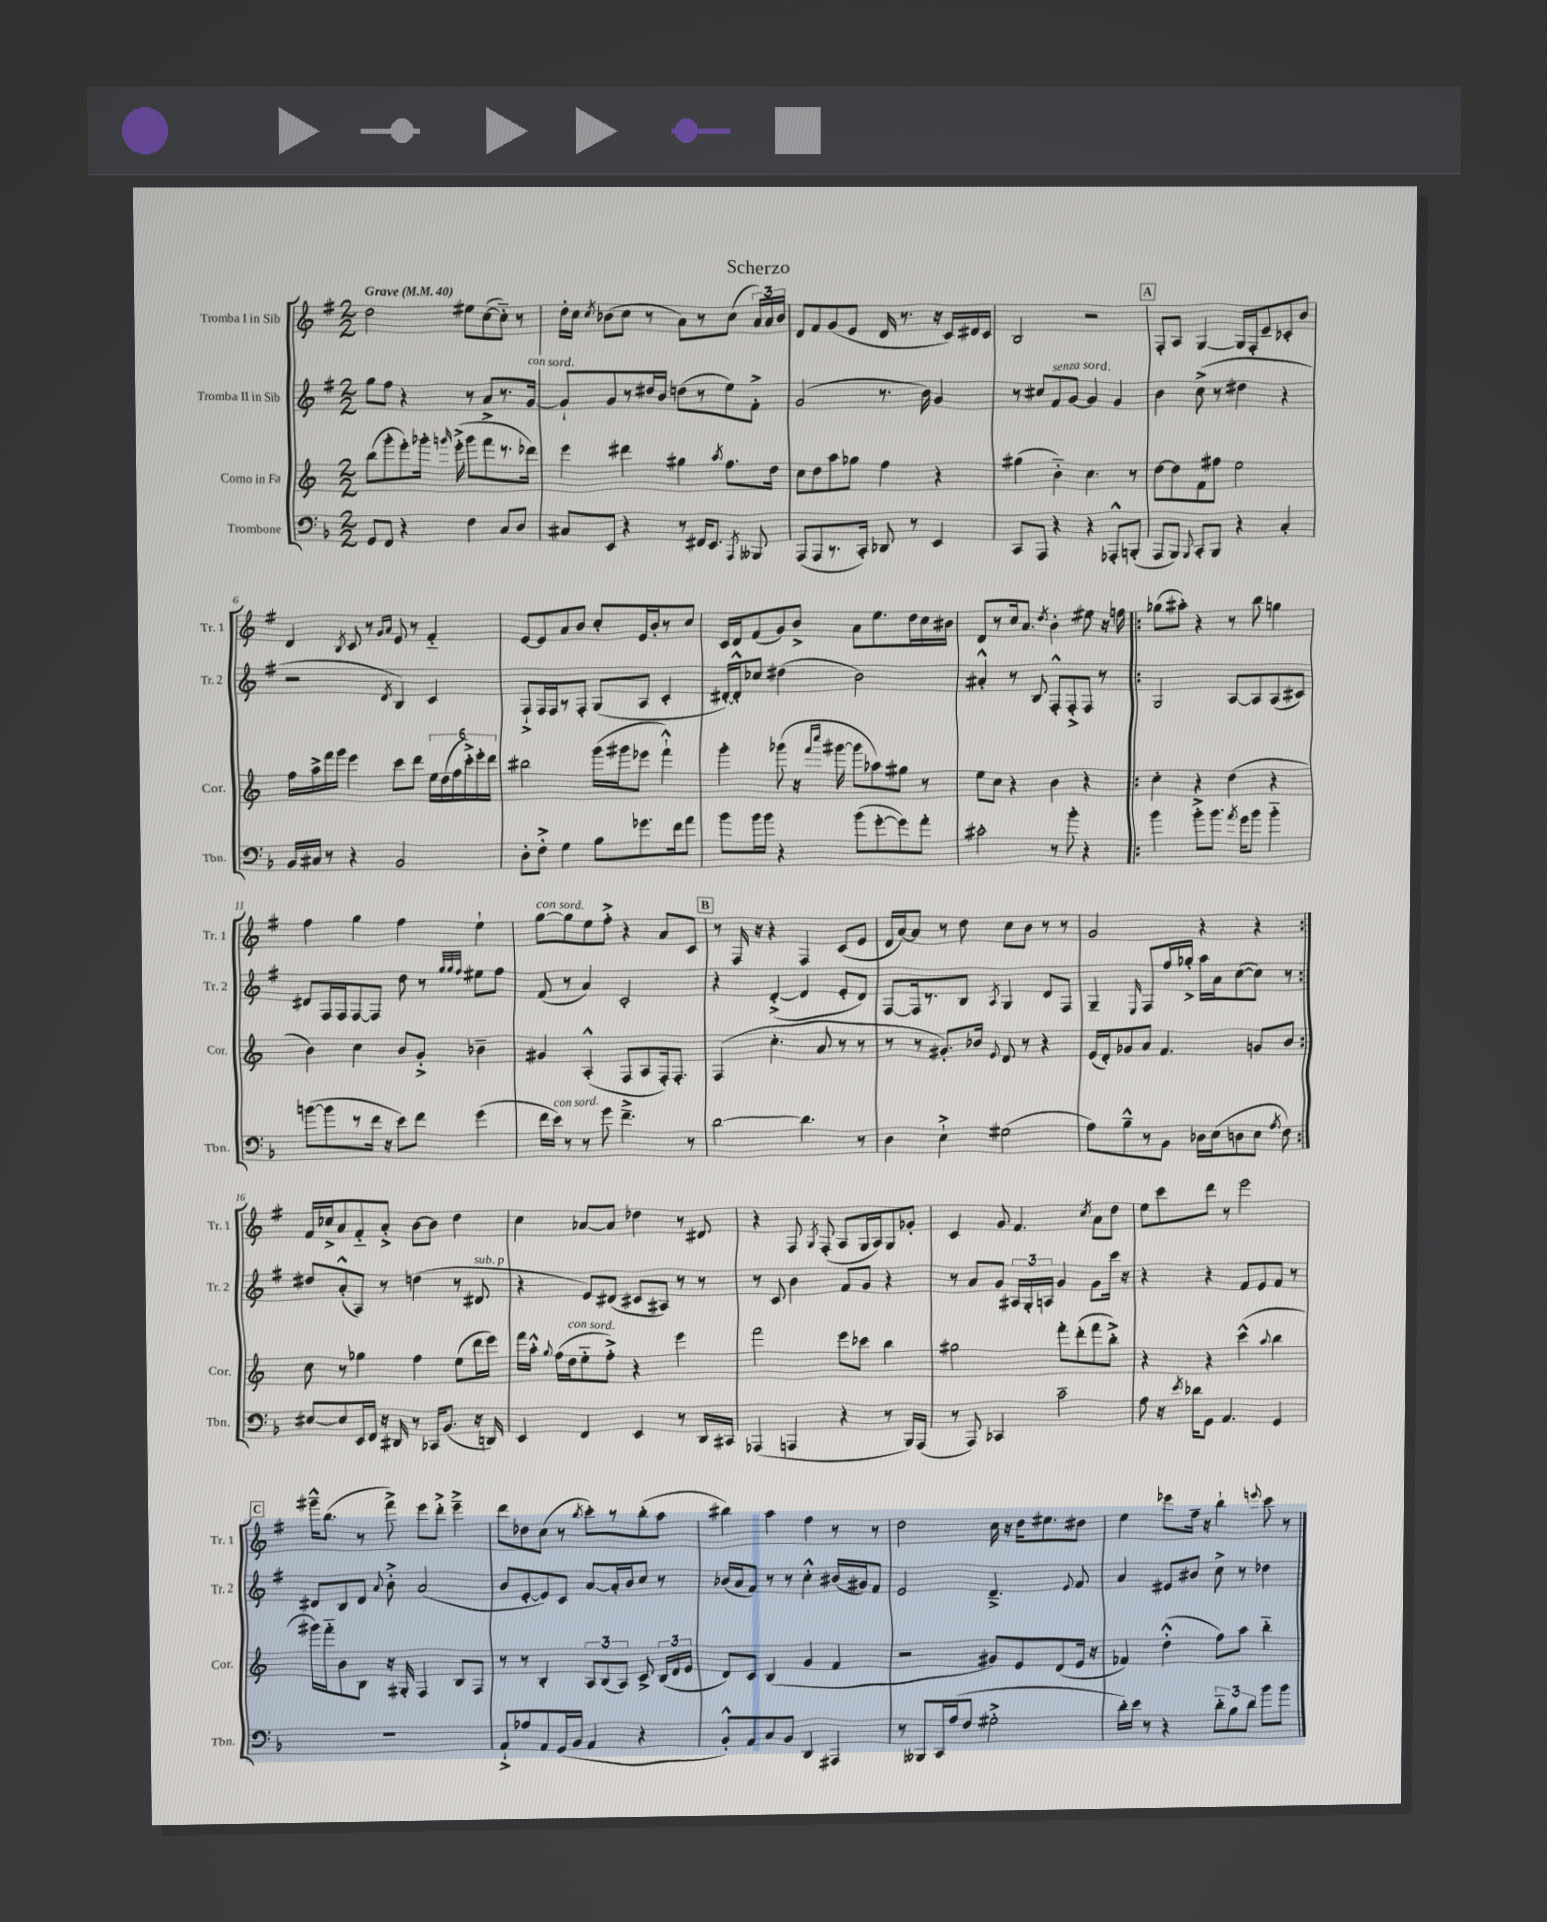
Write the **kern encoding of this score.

**kern	**kern	**kern	**kern
*part4	*part3	*part2	*part1
*staff4	*staff3	*staff2	*staff1
*I"Trombone	*I"Corno in Fa	*I"Tromba II in Sib	*I"Tromba I in Sib
*I'Tbn.	*I'Cor.	*I'Tr. 2	*I'Tr. 1
*clefF4	*clefG2	*clefG2	*clefG2
*k[b-]	*k[]	*k[f#]	*k[f#]
*M2/2	*M2/2	*M2/2	*M2/2
*MM40	*MM40	*MM40	*MM40
=1	=1	=1	=1
!	!	!	!LO:TX:a:B:t=Grave
8GG/L	(8bb\L	8gg\L	2dd\
8FF/J	8ggg'\	8ff#\J	.
4r	8eee'\)	4r	.
.	16ggg-X'\Jk	.	.
.	16qqgggn/	.	.
.	(16eee'^\	.	.
4F\	8ggg\L	8r	8ee#X\L
.	8fff\	8a^/L	([8cc\
8C/L	8.r	8.r	8cc\J])
8D/J	.	.	8r
!	!	!LO:TX:a:i:t=con sord.	!
.	16ddd-X\Jk)	[16g/Jk	.
=2	=2	=2	=2
8C#X/L	4eee\	8g`/L]	16dd'\LL
.	.	.	16cc\JJ
.	.	.	8qcc/
8EE/J	.	8g/	(8b-X\L
4r	4ddd#X\	8r	8cc\J
.	.	16dd#X/L	8r
.	.	16b/JJ	.
8r	4gg#X\	(8ddn\L	8a\L)
16FF#X/KL	.	8r	8r
8.EE/J	.	.	.
.	8qaa/	.	.
.	8.ff\L	8ee\)	(8cc\J
8qAAA/	.	.	.
8BBB--X/	.	8f#'^\J	24a/LL)
.	.	.	24a/
.	16dd\Jk	.	.
.	.	.	24b-/JJ
=3	=3	=3	=3
(8AAA/L	8cc\L	(2g/	8d/L
8AAA/	8dd\	.	8f#/
8.r	8aa\	.	(8g/
.	8gg-X\J	.	8e/J
16CC'/Jk)	.	.	.
8DD-X/	4ff\	8.r	16d/
.	.	.	8.r
8r	.	.	.
.	.	16b\)	.
4EE/	4r	4g/	16r
.	.	.	16c/LL)
.	.	.	16d#X/
.	.	.	16c/JJ
=4	=4	=4	=4
8CC/L	(4gg#X\	8r	2B/
8AAA/J	.	8cc#X/L	.
!	!	!LO:TX:a:i:t=senza sord.	!
4r	4b\)	8f#/	.
.	.	[8g/J	.
4r	4.cc\	4g/]	2r
8AAA-X'^^/L	.	4g/	.
(8BBBn'/J	8r	.	.
!!LO:REH:place=s1:t=A
=5	=5	=5	=5
8AAA/L	[8dd\L	4b\	8F#'/L
8BBB-/J)	8dd\]	.	8A/J
8qqBBB-/	.	.	.
8CC'/L	8f\	(8cc^\	[4G/
8BBB-/J	8ff#X\J	8r	.
4r	2ee\	4dd#X\	16G/LL]
.	.	.	16F#'/J
.	.	.	8e~/
4C'/	.	4r	8c-X'/
.	.	.	8b/J
!!LO:LB:g=z
=6	=6	=6	=6
16BB-/LL	16ff\LL	2r	4d/
16C#X/JJ	16aa^\	.	.
8r	16fff\	.	.
.	16ggg\JJ	.	.
.	.	.	8qB/
4r	4eee\	.	8c/
.	.	.	8r
.	.	.	16qqg/LL
.	.	8qd/	16qqa/JJ
2BB-/	8ccc\L	4B/)	8e/
.	8ddd\J	.	8r
.	24ee\LL	4c/	4f#/
.	(24dd\	.	.
.	24ff\	.	.
.	24ccc'^\)	.	.
.	24eee'\	.	.
.	24ddd\JJ	.	.
=7	=7	=7	=7
8D'\L	2bb#X\	8F#`^/L	[8e/L
8F'^\J	.	16F#/L	8e/]
.	.	16F#/J	.
4G\	.	8r	8a/
.	.	8F#'/J	8b/J
8B-\L	(16ggg\LL	(8G/L	8cc'/L
.	16ggg#X\J	.	.
8.g-X\	8eee-X\J	8A/J	16e/L
.	.	.	16b'/J
.	4fff`^^\)	4c'/	8r
16f\k	.	.	.
8a\J	.	.	8cc/J
=8	=8	=8	=8
8b-\L	4ggg'\	[16d#X'/LL)	16c/LL
.	.	16d#'^^/J]	16d/J
16b-\L	.	8cc-X/J	(8f#/
16b-\JJ	.	.	.
4r	(8ggg-X\	(4dd#X\	8g/)
.	16r	.	8b^/J
.	16qqfff/LL	.	.
.	16qqcccc/JJ	.	.
.	[16ggg#X\	.	.
(8b-\L	8ggg#\L]	2b\)	8a\L
[8g'\	8aa-X\)	.	8.ee\
8g\])	8gg#X\J	.	.
.	.	.	16dd\L
8a'\J	8r	.	16cc\
.	.	.	16b#X\JJ
=9	=9	=9	=9
2c#X'\	8ee\L	4a#X'^^/	8d/L
.	8cc\J	.	8r
.	4r	8r	16cc/k
.	.	.	8.a/J
.	.	8B/	.
.	.	.	8qdd/
8r	4b\	8F#'^^/L	4b'\
8b-'\	.	8F#'^/	.
4r	4r	8F#/J	8ee#X\
.	.	8r	16r
.	.	.	16ffn\
=10!|:	=10!|:	=10!|:	=10!|:
4b-\	4cc'\	2G/	(8gg-X\L
.	.	.	8aa#X'\J)
8b-'^\L	4r	.	4r
8.b-\J	.	.	.
.	(4dd\	[8A/L	8r
8qa/	.	.	.
16g\KL	.	.	.
8b-\J	.	8A/]	8bb\
4b-\	4r	(8A/	4ggn\
.	.	8c#X/J)	.
!!LO:LB:g=z
=11	=11	=11	=11
([8bn\L	4b\)	8d#X/L	4ff#\
8b\]	.	16F#/L	.
.	.	16F#/J	.
8r	4cc\	[8F#/	4gg\
16f\Jk	.	8F#/J]	.
16r	.	.	.
8e\L)	8b/L	8dd\	4ff#\
8f\J	8g'^/J	8r	.
.	.	32qqgg/LLL	.
.	.	32qqgg/	.
.	.	32qqff#/JJJ	.
(4g\	4b-X~\	8ee#X\L	4ee`\
.	.	8ff#\J	.
=12	=12	=12	=12
!	!	!	!LO:TX:a:i:t=con sord.
16f\LL	4g#X/	(8f#/	[8gg\L
!LO:TX:a:i:t=con sord.	!	!	!
16e\JJ)	.	.	.
8r	.	8r	8gg\]
8r	(4A'^^/	4a/)	8ee\
8g\	.	.	8ff#'^\J
4.f~^\	8F/L	2c'/	4r
.	8A/	.	.
.	16F'/k)	.	8a/L
.	8.F'/J	.	.
8r	.	.	8c/J
!!LO:REH:place=s1:t=B
=13	=13	=13	=13
[2d\	(4F/	4r	8r
.	.	.	16F#/
.	.	.	16r
.	4.cc'\	([4d'^/	4r
4.d\]	.	4d/]	4F#/
.	8a/	.	.
.	8r	8e'/L	(8c/L
8r	8r	8d/J)	8e/J
=14	=14	=14	=14
4D\	8r	[8F#/L	16d/LL
.	.	.	[16a/J)
.	8r	16F#/k]	8a/J]
.	.	8.r	.
4E`^\	8.g#X'/L)	.	8r
.	.	8B/J	8dd\
.	16b-X/Jk	.	.
.	8qqe/	8qA/	.
(2G#X\	8d/	4G/	8cc\L
.	8r	.	8b\J
.	4r	8d/L	8r
.	.	8F#/J	8r
=15	=15	=15	=15
8A\L)	(16e/LL	4G~/	2g/
.	16d'/J)	.	.
8B-~^^\	8g-X/	.	.
.	.	16qqE/	.
8r	8a/J	8F#/L	.
8BB-\J	4.f/	16ff#/L	.
.	.	16gg-X'^/JJ	.
16D-X\LL	.	16aa\LL	4r
(16E\J	.	16a\J	.
8Dn\	.	([8cc\	.
8E\J	8gn/L	8cc\J])	4r
8qA/	.	.	.
8F\)	8b/J	8r	.
!!LO:LB:g=z
=16:|!	=16:|!	=16:|!	=16:|!
[8E#X/L	8cc\	8dd#X/L	16f#/LL
.	.	.	16cc-X^/J
8E#/]	8r	(8a'^^/	8a/
16EE/L	4gg-X\	8A/J)	8f#/
16FF/JJ	.	.	.
16r	.	8r	8a'^/J
16DD#X/	.	.	.
8r	4ff\	(4ddn\	[8b\L
16CC-X/KL	.	.	8b\J]
(8.BB-/J	.	.	.
.	(8ee\L	8r	4dd\
!	!	!LO:TX:a:i:t=sub. p	!
16r	16ddd\L	8d#X/	.
16DDn/)	16eee\JJ)	.	.
=17	=17	=17	=17
4EE/	16fff\LL	4r	4cc\
.	16aa'^^\JJ	.	.
.	8qqgg/	.	.
.	(16ff\LL	.	.
!	!LO:TX:a:i:t=con sord.	!	!
.	16dd\J	.	.
4FF/	8ee\	8e/L)	[8a-X/L
.	8ff'^\J)	(8d#X/J	8a-/J]
4EE/	4r	8c#X/L	4dd-X\
.	.	8A#X/J)	.
8r	4eee\	8r	8r
16DD/LL	.	8r	8d#X/
16CC#X/JJ	.	.	.
=18	=18	=18	=18
(4AAA-X/	2fff\	8r	4r
.	.	8c/	.
4AAAn/	.	4b\	8F#/
.	.	.	8qG/
.	.	.	(8F#'/
4r	8eee\L	8f#/L	8A/L
.	8ccc-X\J	8g/J	16G/L
.	.	.	16A/J)
8r	4bb\	4r	8G/
16BBB-/LL)	.	.	8g-X'/J
(16AAA/JJ	.	.	.
=19	=19	=19	=19
8r	2gg#X\	8r	4c/
8AAA/)	.	8a/L	.
4CC-X/	.	8g/J	8g/
.	.	24A#X/LL	4.f#/
.	.	24G'/	.
.	.	24An/JJ	.
2c~\	8fff'\L	4g/	.
.	(8ddd'\	.	.
.	.	.	8qcc/
.	8fff\	8g\L	8a\L
.	8bb'^\J)	16ccc\Jk	8dd\J
.	.	16r	.
=20	=20	=20	=20
8A\	4r	4r	8ee\L
16r	.	.	8ccc\
8qe/	.	.	.
16d-X\KL	.	.	.
8GG\J	4r	4r	8ddd\J
4.AA/	.	.	8r
.	(4ccc^^\	8f#/L	2eee\
.	.	8e/	.
.	8qqaa/	.	.
4GG/	4bb\	8f#/J	.
.	.	8r	.
!!LO:LB:g=z
!!LO:REH:place=s1:t=C
=21	=21	=21	=21
1r	16ggg#X\LL)	8d#X/L	16ggg#X~^^\KL
.	16fff\J	.	(8.bb\J
.	8b\	8B/	.
.	8B\J	8d#/J	8r
.	.	8qqa/	.
.	16r	8b'^\	8fff#^\)
.	16G#X'/	.	.
.	4F/	(2a/	8eee\L
.	.	.	8ddd'^\J
.	8B/L	.	4eee~^\
.	8F/J	.	.
=22	=22	=22	=22
8AA`^/L	8r	8b/L	8ddd\L
8A-X/	8r	[8e'/	8dd-X\
8AA/	4B'/	8e/])	(8cc\J
(16GG/L	.	8c/J	8r
16BB-/JJ	.	.	.
.	.	.	8qbb/
4AA/	12A/L	[8a/L	8ccc'\L)
.	(12B/	.	.
.	.	16a'/L]	8r
.	12A/J)	.	.
.	.	16b/J	.
4r	8c^/	8cc/J	(8bb'\
.	(24B/LL	8r	8aa\J
.	24d/	.	.
.	24e/JJ	.	.
=23	=23	=23	=23
8BB-'^^/L)	8d/L)	(16b-X/LL	4bb#X\)
.	.	16a/J	.
8AA/	8c/J	8f#/J)	.
8C/	(4B/	8r	4aa\
8BB-/J	.	8r	.
4DD/	4g/	4cc'^^\	4ff#\
4AAA#X/	4f/	(16b#X/LL	8r
.	.	16g#X/J)	.
.	.	8f#/J	8r
=24	=24	=24	=24
8r	2r	2e/	2dd\
8BBB--X/L	.	.	.
16CC/L	.	.	.
(16A/J	.	.	.
8F/J	.	.	.
2G#X'^\	8g#X/L)	4.d~^/	16cc\
.	.	.	16r
.	8e/	.	16dd\KL
.	.	.	8.ee#X\
.	(8d/	.	.
.	.	8qqe/	.
.	16e/Jk	8f#/	8dd#X\J
.	16r	.	.
=25	=25	=25	=25
16d'\LL)	4f-X/)	4a/	4ee\
16e\JJ	.	.	.
8r	.	.	.
4r	(4dd'^^\	8e#X/L	8eee-X\L
.	.	8b#X/J	16ff#~\Jk
.	.	.	16r
12d\L	8ff\L)	8cc^\	4bb`\
12B-\	.	.	.
.	8aa\J	8r	.
12d\J	.	.	.
.	.	.	8qqeeen/
8b-\L	4bb\	4dd-X\	8ccc\
8b-\J	.	.	8r
==	==	==	==
*-	*-	*-	*-
